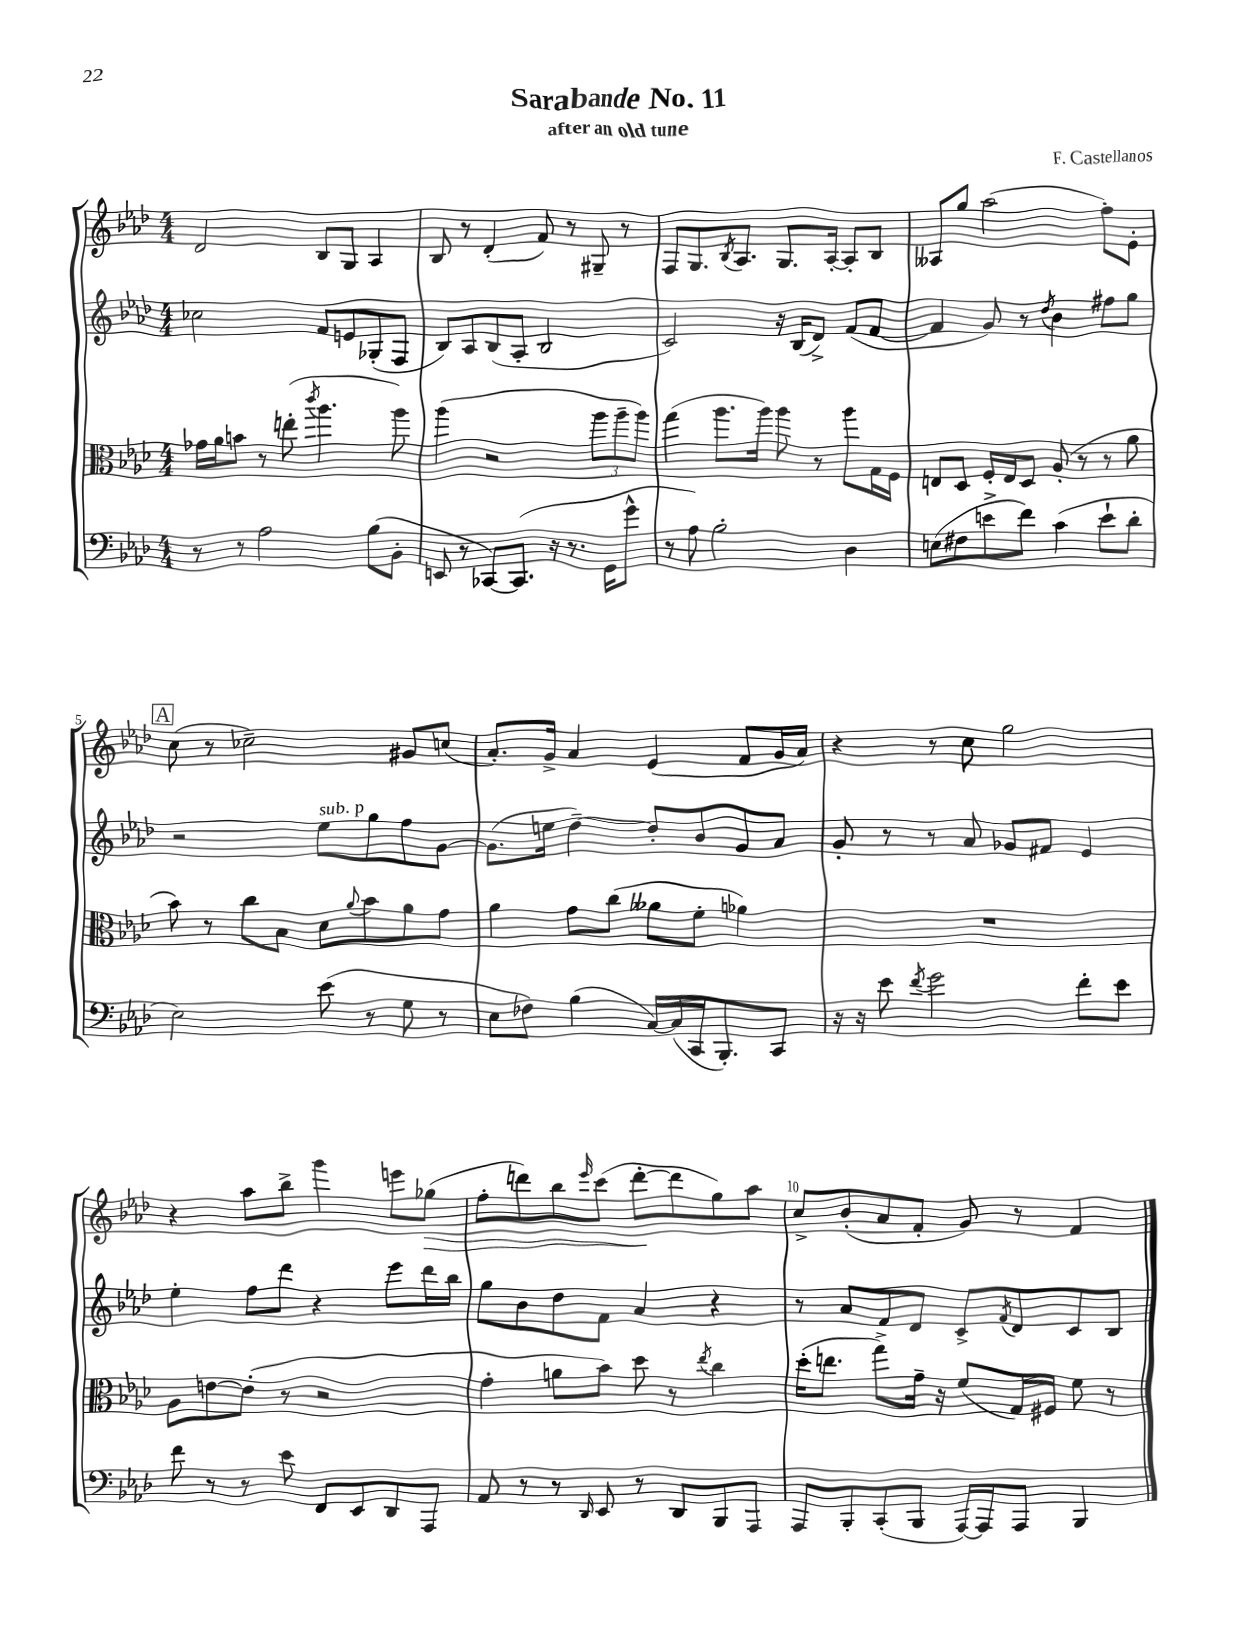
\header { title = "Sarabande No. 11" composer = "F. Castellanos" subtitle = "after an old tune" }
<<
\new StaffGroup <<
\new Staff = "s0" {
    \clef treble \key aes \major \numericTimeSignature \time 4/4
    des'2 bes8 g8 aes4 |
    bes8 r8 des'4-.( f'8) r8 gis8-- r8 |
    f8 g8. \acciaccatura { bes8 } aes8. g8. aes16~-. aes8-. bes8 |
    aeses8 g''8 aes''2( f''8-.) ees'8-. |
    \mark \markup { \box "A" } c''8( r8 ces''2--) gis'8 c''8( |
    aes'8.-.) g'16-> aes'4 ees'4( f'8 g'16 aes'16) |
    r4 r8 c''8 g''2 |
    r4 aes''8 bes''8-> g'''4 e'''8 ges''8\>( |
    f''8-. d'''8) bes''8 \grace { ees'''16 } c'''8( d'''8~-.\! d'''8 g''8) aes''8 |
    c''8-> bes'8-.( aes'8 f'8-. g'8) r8 f'4 \bar "|." |
}
\new Staff = "s1" {
    \clef treble \key aes \major \numericTimeSignature \time 4/4
    ces''2 f'8 e'8 ges8-.( f8 |
    bes8) aes8 bes8( aes8-. bes2 |
    c'2) r16 bes16( des'8->) f'8( f'8~ |
    f'4 g'8) r8 \acciaccatura { des''8 } bes'4 fis''8 g''8 |
    \mark \markup { \box "A" } r2 ees''8^\markup { \italic "sub. p" } g''8 f''8 g'8~ |
    g'8.( e''16 des''4~--) des''8-. bes'8 g'8 aes'8 |
    g'8-. r8 r8 aes'8 ges'8 fis'8 ees'4 |
    ees''4-. f''8 des'''8 r4 ees'''8 des'''16 bes''16 |
    g''8 bes'8 des''8 f'8 aes'4 r4 |
    r8 aes'8 f'8 des'8 c'8-> \acciaccatura { f'8 } des'8 c'8 bes8 \bar "|." |
}
\new Staff = "s2" {
    \clef alto \key aes \major \numericTimeSignature \time 4/4
    ges'16 aes'16 b'8 r8 e''8-.( \acciaccatura { c'''8 } aes''4. aes''8) |
    aes''4( r2 \tuplet 3/2 { aes''8 aes''8-- aes''8) } |
    g''4( aes''8. aes''16) aes''8 r8 aes''8 g16 f16 |
    e8 des8 f16-. e16 des8 aes8-.( r8 r8 aes'8 |
    \mark \markup { \box "A" } bes'8) r8 c''8 bes8 des'8 \appoggiatura { aes'8 } bes'8 aes'8 g'8 |
    aes'4 g'8 c''8( aeses'8 f'8-. aes'4) |
    R1 |
    aes8 e'8~ e'8-.( r8 r2 |
    g'4-. a'8 bes'8) des''8 r8 \acciaccatura { ees''8 } c''4 |
    des''16-.( e''8. g''8->) g'16-- r16 f'8( g16) fis16 f'8 r8 \bar "|." |
}
\new Staff = "s3" {
    \clef bass \key aes \major \numericTimeSignature \time 4/4
    r8 r8 aes2 bes8( bes,8-. |
    e,8 r8 ces,8~) ces,8.( r16 r8. g,16 g'8-^ |
    r8 aes8) bes2-. des4 |
    e8( fis8 e'8-> f'8) c'4( e'8-! des'8-. |
    \mark \markup { \box "A" } ees2) ees'8( r8 g8 r8 |
    ees8 fes8) bes4( c16~) c16( c,16 bes,,8.-.) c,8 |
    r16 r16 ees'8 \acciaccatura { f'8 } g'2 f'8-. ees'8 |
    f'8 r8 r8 ees'8 f,8 ees,8 des,8 aes,,8 |
    aes,8 r8 r8 \grace { des,16 } ees,8 r8 des,8 bes,,8 aes,,8 |
    aes,,8 bes,,8-. c,8-.( bes,,8 aes,,16~) aes,,16 aes,,8 bes,,4 \bar "|." |
}
>>
>>
\layout { \context { \Score \override BarNumber.break-visibility = ##(#f #t #t) barNumberVisibility = #(every-nth-bar-number-visible 5) } }
